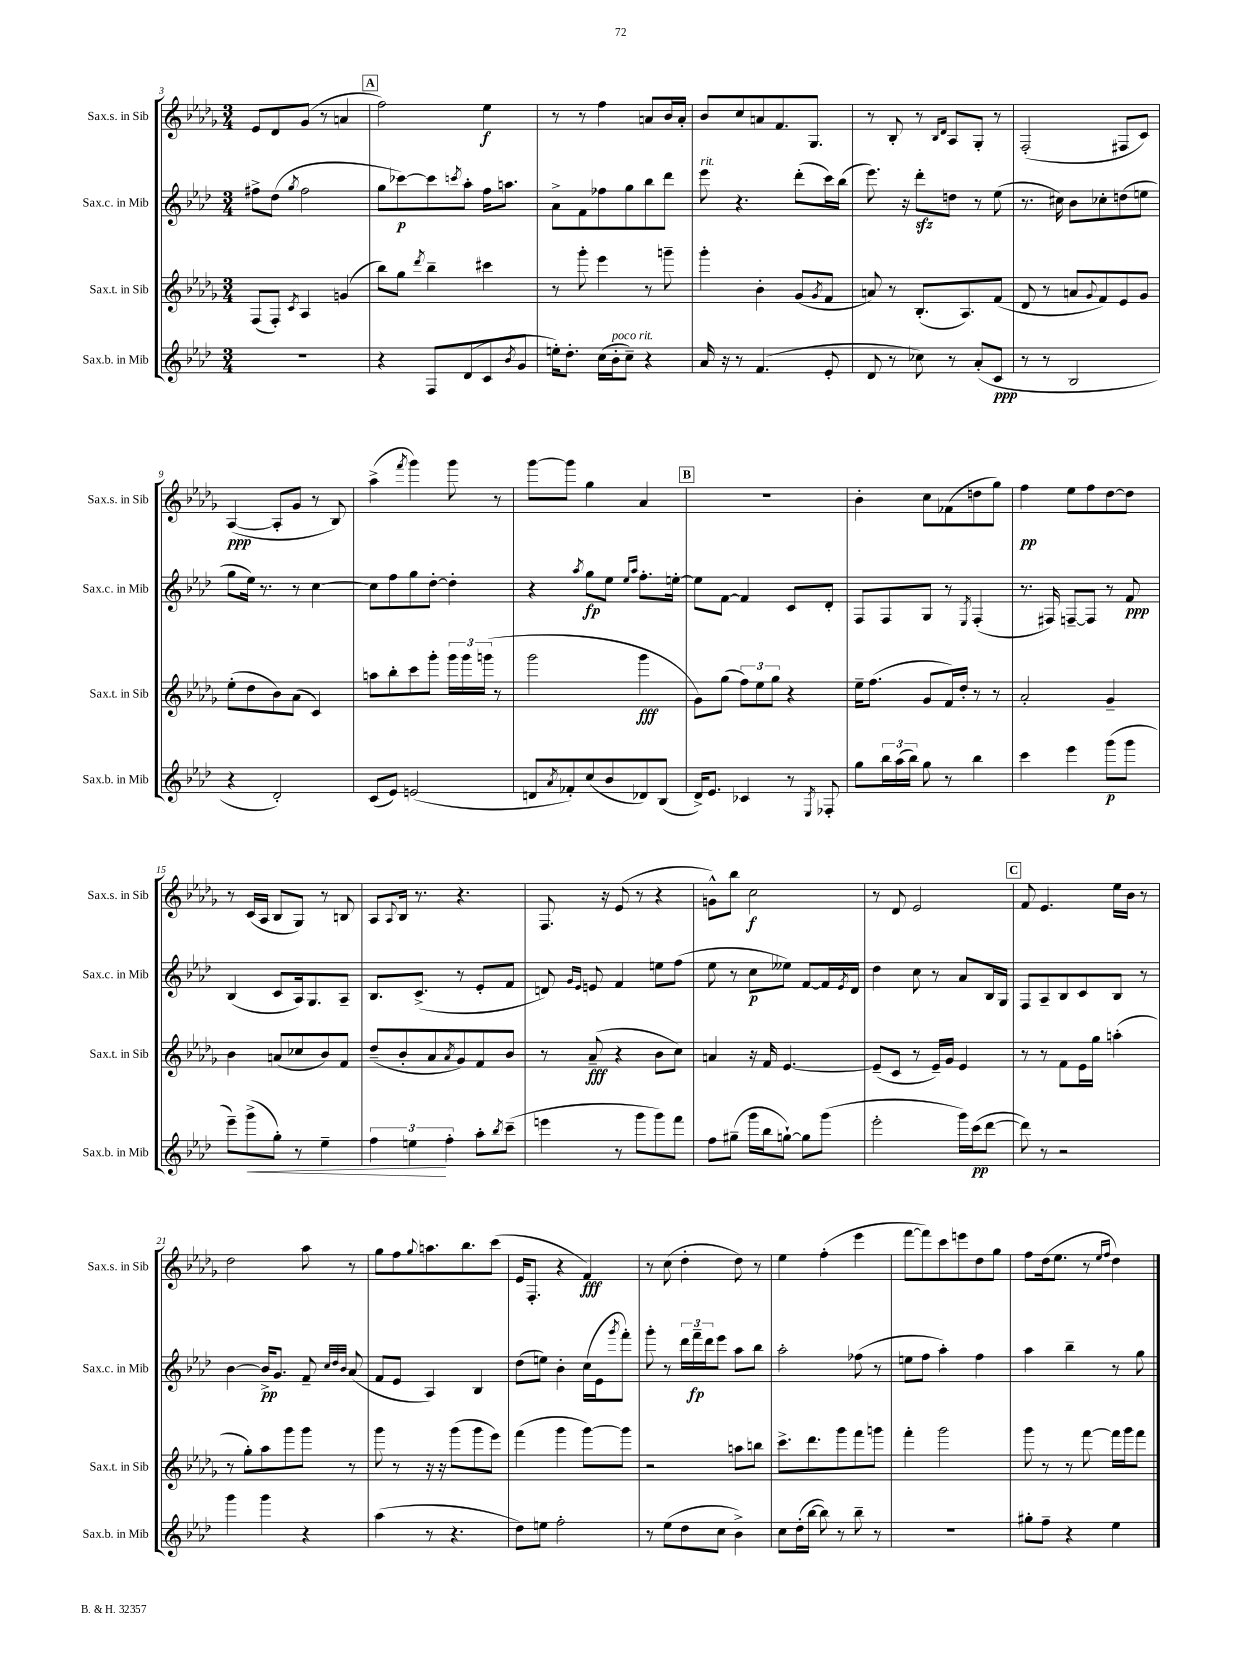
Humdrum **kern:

**kern	**dynam	**kern	**dynam	**kern	**dynam	**kern	**dynam
*part4	*part4	*part3	*part3	*part2	*part2	*part1	*part1
*staff4	*staff4	*staff3	*staff3	*staff2	*staff2	*staff1	*staff1
*I"Sax.b. in Mib	*	*I"Sax.t. in Sib	*	*I"Sax.c. in Mib	*	*I"Sax.s. in Sib	*
*I'Sax.b. in Mib	*	*I'Sax.t. in Sib	*	*I'Sax.c. in Mib	*	*I'Sax.s. in Sib	*
*clefG2	*	*clefG2	*	*clefG2	*	*clefG2	*
*k[b-e-a-d-]	*	*k[b-e-a-d-g-]	*	*k[b-e-a-d-]	*	*k[b-e-a-d-g-]	*
*M3/4	*	*M3/4	*	*M3/4	*	*M3/4	*
=3	=3	=3	=3	=3	=3	=3	=3
2.r	.	(8F/L	.	8ff#X^\L	.	8e-/L	.
.	.	8F'/J)	.	(8dd-\J	.	8d-/	.
.	.	8qc/	.	8qgg/	.	.	.
.	.	4A-/	.	2ff#\	.	(8g-/J	.
.	.	.	.	.	.	8r	.
.	.	(4gn/	.	.	.	4an/	.
!!LO:REH:place=s1:t=A
=4	=4	=4	=4	=4	=4	=4	=4
4r	.	8bb-\L)	.	8gg\L	.	2ff\)	.
.	.	8gg-\J	.	[8ccc-X\)	p	.	.
.	.	8qddd-/	.	.	.	.	.
8F/L	.	4bb-~\	.	8ccc-\]	.	.	.
.	.	.	.	8qcccn/	.	.	.
(8d-/	.	.	.	8aa-'\J	.	.	.
8c/	.	4ccc#X\	.	16ff\KL	.	4ee-\	f
.	.	.	.	8.aan\J	.	.	.
8qb-/	.	.	.	.	.	.	.
8g/J	.	.	.	.	.	.	.
=5	=5	=5	=5	=5	=5	=5	=5
16een'\KL)	.	8r	.	8a-^\L	.	8r	.
8.dd-'\J	.	.	.	.	.	.	.
.	.	8ggg-'\	.	8f\	.	8r	.
(16cc\LL	.	4eee-\	.	8ff-X\	.	4ff\	.
!LO:TX:a:i:t=poco rit.	!	!	!	!	!	!	!
16b-'\J	.	.	.	.	.	.	.
8cc~\J)	.	.	.	8gg\	.	.	.
4r	.	8r	.	8bb-\	.	8an/L	.
.	.	8gggn~\	.	8ddd-\J	.	16b-/L	.
.	.	.	.	.	.	16a'/JJ	.
=6	=6	=6	=6	=6	=6	=6	=6
!	!	!	!	!LO:TX:a:i:t=rit.	!	!	!
16a-/	.	4ggg-'\	.	8eee-\	.	8b-/L	.
16r	.	.	.	.	.	.	.
8r	.	.	.	4.r	.	8cc/	.
(4.f/	.	4b-'\	.	.	.	8an/	.
.	.	.	.	.	.	8.f/	.
.	.	(8g-/L	.	(8ddd-'\L	.	.	.
.	.	.	.	.	.	8.G-/J	.
.	.	8qg-/	.	.	.	.	.
8e-'/	.	8f/J	.	16ccc\L)	.	.	.
.	.	.	.	(16bb-\JJ	.	.	.
=7	=7	=7	=7	=7	=7	=7	=7
8d-/	.	8an/)	.	8.eee-\)	.	8r	.
8r	.	8r	.	.	.	8B-'/	.
.	.	.	.	16r	.	.	.
8cc-X\)	.	(8.B-'/L	.	8ddd-zz'\L	.	8r	.
.	.	.	.	.	.	16qqB-/LL	.
.	.	.	.	.	.	16qqd-/JJ	.
8r	.	.	.	8ddn\J	.	8A-/L	.
.	.	8.A-/)	.	.	.	.	.
(8a-'/L	.	.	.	8r	.	8G-'/J	.
8c/J	ppp	(8f/J	.	(8ee-\	.	8r	.
=8	=8	=8	=8	=8	=8	=8	=8
8r	.	8d-/	.	8.r	.	(2F'/	.
8r	.	8r	.	.	.	.	.
.	.	.	.	16cc#X\)	.	.	.
2B-/	.	8an/L	.	8b-\L	.	.	.
.	.	8qqg-/	.	.	.	.	.
.	.	8f/)	.	8cc-X'\	.	.	.
.	.	8e-/	.	(8ddn\	.	8F#X/L	.
.	.	8g-/J	.	8een\J	.	8c/J)	.
!!LO:LB:g=z
=9	=9	=9	=9	=9	=9	=9	=9
4r	.	(8ee-'\L	.	8gg\L	.	([4A-/	ppp
.	.	8dd-\	.	16ee-\Jk)	.	.	.
.	.	.	.	8.r	.	.	.
2d-'/)	.	8b-\)	.	.	.	8A-'/L]	.
.	.	(8a-\J	.	8r	.	8g-/J	.
.	.	4c/)	.	[4cc\	.	8r	.
.	.	.	.	.	.	8B-/)	.
=10	=10	=10	=10	=10	=10	=10	=10
(8c/L	.	8aan\L	.	8cc\L]	.	(4aa-^\	.
8e-/J)	.	8bb-'\	.	8ff\	.	.	.
.	.	.	.	.	.	8qfff/	.
(2en/	.	8ccc\	.	8gg\	.	4ggg-\)	.
.	.	8ggg-'\J	.	[8dd-'\J	.	.	.
.	.	24ggg-\LL	.	4dd-'\]	.	8ggg-\	.
.	.	24ggg-\	.	.	.	.	.
.	.	(24gggn\JJ	.	.	.	.	.
.	.	8r	.	.	.	8r	.
=11	=11	=11	=11	=11	=11	=11	=11
8dn/L	.	2ggg-\	.	4r	.	[8ggg-\L	.
8qa-/	.	.	.	.	.	.	.
8f-X'/)	.	.	.	.	.	8ggg-\J]	.
.	.	.	.	8qaa-/	.	.	.
(8cc/	.	.	.	8gg\L	fp	4gg-\	.
8b-/	.	.	.	8ee-\J	.	.	.
.	.	.	.	16qqee-/LL	.	.	.
.	.	.	.	16qqaa-/JJ	.	.	.
8d-X/)	.	4ggg-\	fff	8.ff'\L	.	4a-/	.
(8B-/J	.	.	.	.	.	.	.
.	.	.	.	[16een'\Jk	.	.	.
!!LO:REH:place=s1:t=B
=12	=12	=12	=12	=12	=12	=12	=12
16d-^/KL)	.	8g-\L)	.	8ee\L]	.	2.r	.
8.e-/J	.	.	.	.	.	.	.
.	.	(8gg-\J	.	[8f\J	.	.	.
4c-X/	.	12ff\L)	.	4f/]	.	.	.
.	.	12ee-\	.	.	.	.	.
.	.	12gg-\J	.	.	.	.	.
8r	.	4r	.	8c/L	.	.	.
8qE-/	.	.	.	.	.	.	.
8F-X'/	.	.	.	8d-'/J	.	.	.
=13	=13	=13	=13	=13	=13	=13	=13
8gg\L	.	16ee-~\KL	.	8F/L	.	4b-'\	.
.	.	(8.ff\J	.	.	.	.	.
24bb-\L	.	.	.	8F/	.	.	.
(24aa-\	.	.	.	.	.	.	.
24bb-\JJ)	.	.	.	.	.	.	.
8gg\	.	8g-/L	.	8G/J	.	8cc\L	.
8r	.	16f/L)	.	8r	.	(8f-X\	.
.	.	16dd-'/JJ	.	.	.	.	.
.	.	.	.	8qE-/	.	.	.
4bb-\	.	8r	.	(4F'/	.	8ddn\	.
.	.	8r	.	.	.	8gg-\J)	.
=14	=14	=14	=14	=14	=14	=14	=14
4ccc\	.	2a-'/	.	8.r	.	4ff\	pp
.	.	.	.	16F#X/)	.	.	.
4eee-\	.	.	.	[8Fn~/L	.	8ee-\L	.
.	.	.	.	8F/J]	.	8ff\	.
(8ggg\L	p	4g-~/	.	8r	.	[8dd-\	.
8ggg\J	.	.	.	8f/	ppp	8dd-\J]	.
!!LO:LB:g=z
=15	=15	=15	=15	=15	=15	=15	=15
8eee-~\L)	.	4b-\	.	(4B-/	.	8r	.
!	!LO:HP:b	!	!	!	!	!	!
(8ggg^\	<	.	.	.	.	(16c/LL	.
.	.	.	.	.	.	16A-/JJ	.
8gg'\J)	.	(8an/L	.	8c/L	.	8B-/L	.
8r	.	8cc-X/	.	16A-/k)	.	8G-/J)	.
.	.	.	.	8.G/	.	.	.
4ee-~\	.	8b-/)	.	.	.	8r	.
.	.	8f/J	.	8A-~/J	.	8Bn/	.
=16	=16	=16	=16	=16	=16	=16	=16
6ff\	.	(8dd-~/L	.	8.B-/L	.	8A-/L	.
.	.	.	.	.	.	8qqA-/	.
.	.	8b-'/	.	.	.	16B-/Jk	.
6een\	.	.	.	.	.	.	.
.	.	.	.	(8.c^/J	.	8.r	.
.	.	8a-/	.	.	.	.	.
6ff'\	[	.	.	.	.	.	.
.	.	8qa-/	.	.	.	.	.
.	.	8g-/)	.	8r	.	4.r	.
8aa-'\L	.	8f/	.	8e-'/L	.	.	.
8qbb-/	.	.	.	.	.	.	.
(8ccc~\J	.	8b-/J	.	8f/J	.	.	.
=17	=17	=17	=17	=17	=17	=17	=17
4eeen\	.	8r	.	8dn/)	.	8.F/	.
.	.	.	.	16qqg/LL	.	.	.
.	.	.	.	16qqe-/JJ	.	.	.
.	.	(8a-~/	fff	8en/	.	.	.
.	.	.	.	.	.	16r	.
8r	.	4r	.	4f/	.	(8e-/	.
8ggg\L	.	.	.	.	.	8r	.
8ggg\)	.	8b-\L	.	8een\L	.	4r	.
8fff\J	.	8cc\J)	.	(8ff\J	.	.	.
=18	=18	=18	=18	=18	=18	=18	=18
8ff\L	.	4an/	.	8ee-\	.	8gn^^\L)	.
(8gg#X~\J	.	.	.	8r	.	8bb-\J	.
16ggg\LL	.	16r	.	8cc\L	p	2cc\	f
16bb-\J	.	16f/	.	.	.	.	.
[8ggn`\J)	.	[4.e-/	.	8ee--X\J)	.	.	.
8gg\L]	.	.	.	[8f/L	.	.	.
(8ggg\J	.	.	.	16f/L]	.	.	.
.	.	.	.	8qe-/	.	.	.
.	.	.	.	16d-/JJ	.	.	.
=19	=19	=19	=19	=19	=19	=19	=19
2eee-'\	.	(8e-~/L]	.	4dd-\	.	8r	.
.	.	8c/J	.	.	.	8d-/	.
.	.	8r	.	8cc\	.	2e-/	.
.	.	16e-~/LL)	.	8r	.	.	.
.	.	16g-/JJ	.	.	.	.	.
16ggg\LL)	.	4e-/	.	8a-/L	.	.	.
(16ccc\J	pp	.	.	.	.	.	.
[8ddd-\J	.	.	.	16B-/L	.	.	.
.	.	.	.	16G/JJ	.	.	.
!!LO:REH:place=s1:t=C
=20	=20	=20	=20	=20	=20	=20	=20
8ddd-\])	.	8r	.	8F/L	.	8f/	.
8r	.	8r	.	8A-~/	.	4.e-/	.
2r	.	8f\L	.	8B-/	.	.	.
.	.	16e-\L	.	8c/	.	.	.
.	.	16gg-\JJ	.	.	.	.	.
.	.	(4aan'\	.	8B-/J	.	16ee-\LL	.
.	.	.	.	.	.	16b-\JJ	.
.	.	.	.	8r	.	8r	.
!!LO:LB:g=z
=21	=21	=21	=21	=21	=21	=21	=21
4ggg\	.	8r	.	[4b-\	.	2dd-\	.
.	.	8gg-'\L)	.	.	.	.	.
4ggg\	.	8aa-\	.	16b-^/KL]	pp	.	.
.	.	.	.	8.g/J	.	.	.
.	.	8ggg-\	.	.	.	.	.
4r	.	8ggg-\J	.	8f~/	.	8aa-\	.
.	.	.	.	32qqcc/LLL	.	.	.
.	.	.	.	32qqdd-/	.	.	.
.	.	.	.	32qqb-/JJJ	.	.	.
.	.	8r	.	(8a-/	.	8r	.
=22	=22	=22	=22	=22	=22	=22	=22
(4aa-\	.	8ggg-\	.	8f/L	.	8gg-\L	.
.	.	8r	.	8e-/J	.	8ff\	.
.	.	.	.	.	.	8qqgg-/	.
8r	.	16r	.	4A-/)	.	8.aan\	.
.	.	16r	.	.	.	.	.
4.r	.	(8ggg-\L	.	.	.	.	.
.	.	.	.	.	.	8.bb-\	.
.	.	8ggg-\	.	4B-/	.	.	.
.	.	8eee-\J)	.	.	.	(8ccc\J	.
=23	=23	=23	=23	=23	=23	=23	=23
8dd-\L)	.	(4fff\	.	(8dd-\L	.	16e-/KL	.
.	.	.	.	.	.	8.F'/J	.
8een\J	.	.	.	8een\J)	.	.	.
2ff'\	.	4ggg-\	.	4b-'\	.	4r	.
.	.	[8ggg-\L)	.	(16cc\LL	.	4f/)	fff
.	.	.	.	16e-\J	.	.	.
.	.	.	.	8qggg/	.	.	.
.	.	8ggg-\J]	.	8fff'\J)	.	.	.
=24	=24	=24	=24	=24	=24	=24	=24
8r	.	2r	.	8ggg'\	.	8r	.
(8ee-\L	.	.	.	8r	.	(8cc\	.
8dd-\	.	.	.	24ddd-\LL	.	4dd-'\	.
.	.	.	.	24fff~\	fp	.	.
.	.	.	.	24ddd-\J	.	.	.
8cc\J	.	.	.	8eee-\J	.	.	.
4b-^\)	.	8aan\L	.	8aa-\L	.	8dd-\)	.
.	.	8bbn\J	.	8bb-\J	.	8r	.
=25	=25	=25	=25	=25	=25	=25	=25
8cc\L	.	8.ccc^\L	.	2aa-'\	.	4ee-\	.
(16dd-'\L	.	.	.	.	.	.	.
[16bb-\JJ	.	8.ddd-\	.	.	.	.	.
8bb-\])	.	.	.	.	.	(4ff'\	.
8r	.	8ggg-\	.	.	.	.	.
8bb-~\	.	8fff\	.	(8ff-X\	.	4eee-\	.
8r	.	8gggn\J	.	8r	.	.	.
=26	=26	=26	=26	=26	=26	=26	=26
2.r	.	4fff'\	.	8een\L	.	[8fff\L	.
.	.	.	.	8ff\J	.	8fff\])	.
.	.	2ggg-\	.	4aa-'\)	.	8ccc\	.
.	.	.	.	.	.	8eeen\	.
.	.	.	.	4ff\	.	8dd-\	.
.	.	.	.	.	.	8gg-\J	.
=27	=27	=27	=27	=27	=27	=27	=27
8gg#X'\L	.	8ggg-\	.	4aa-\	.	8ff\L	.
8ff~\J	.	8r	.	.	.	(16dd-\k	.
.	.	.	.	.	.	8.ee-\J	.
4r	.	8r	.	4bb-~\	.	.	.
.	.	[8fff\	.	.	.	8r	.
.	.	.	.	.	.	16qqee-/LL	.
.	.	.	.	.	.	16qqff/JJ	.
4ee-\	.	16fff\LL]	.	8r	.	4dd-\)	.
.	.	16ggg-\J	.	.	.	.	.
.	.	8fff\J	.	8gg\	.	.	.
==	==	==	==	==	==	==	==
*-	*-	*-	*-	*-	*-	*-	*-
